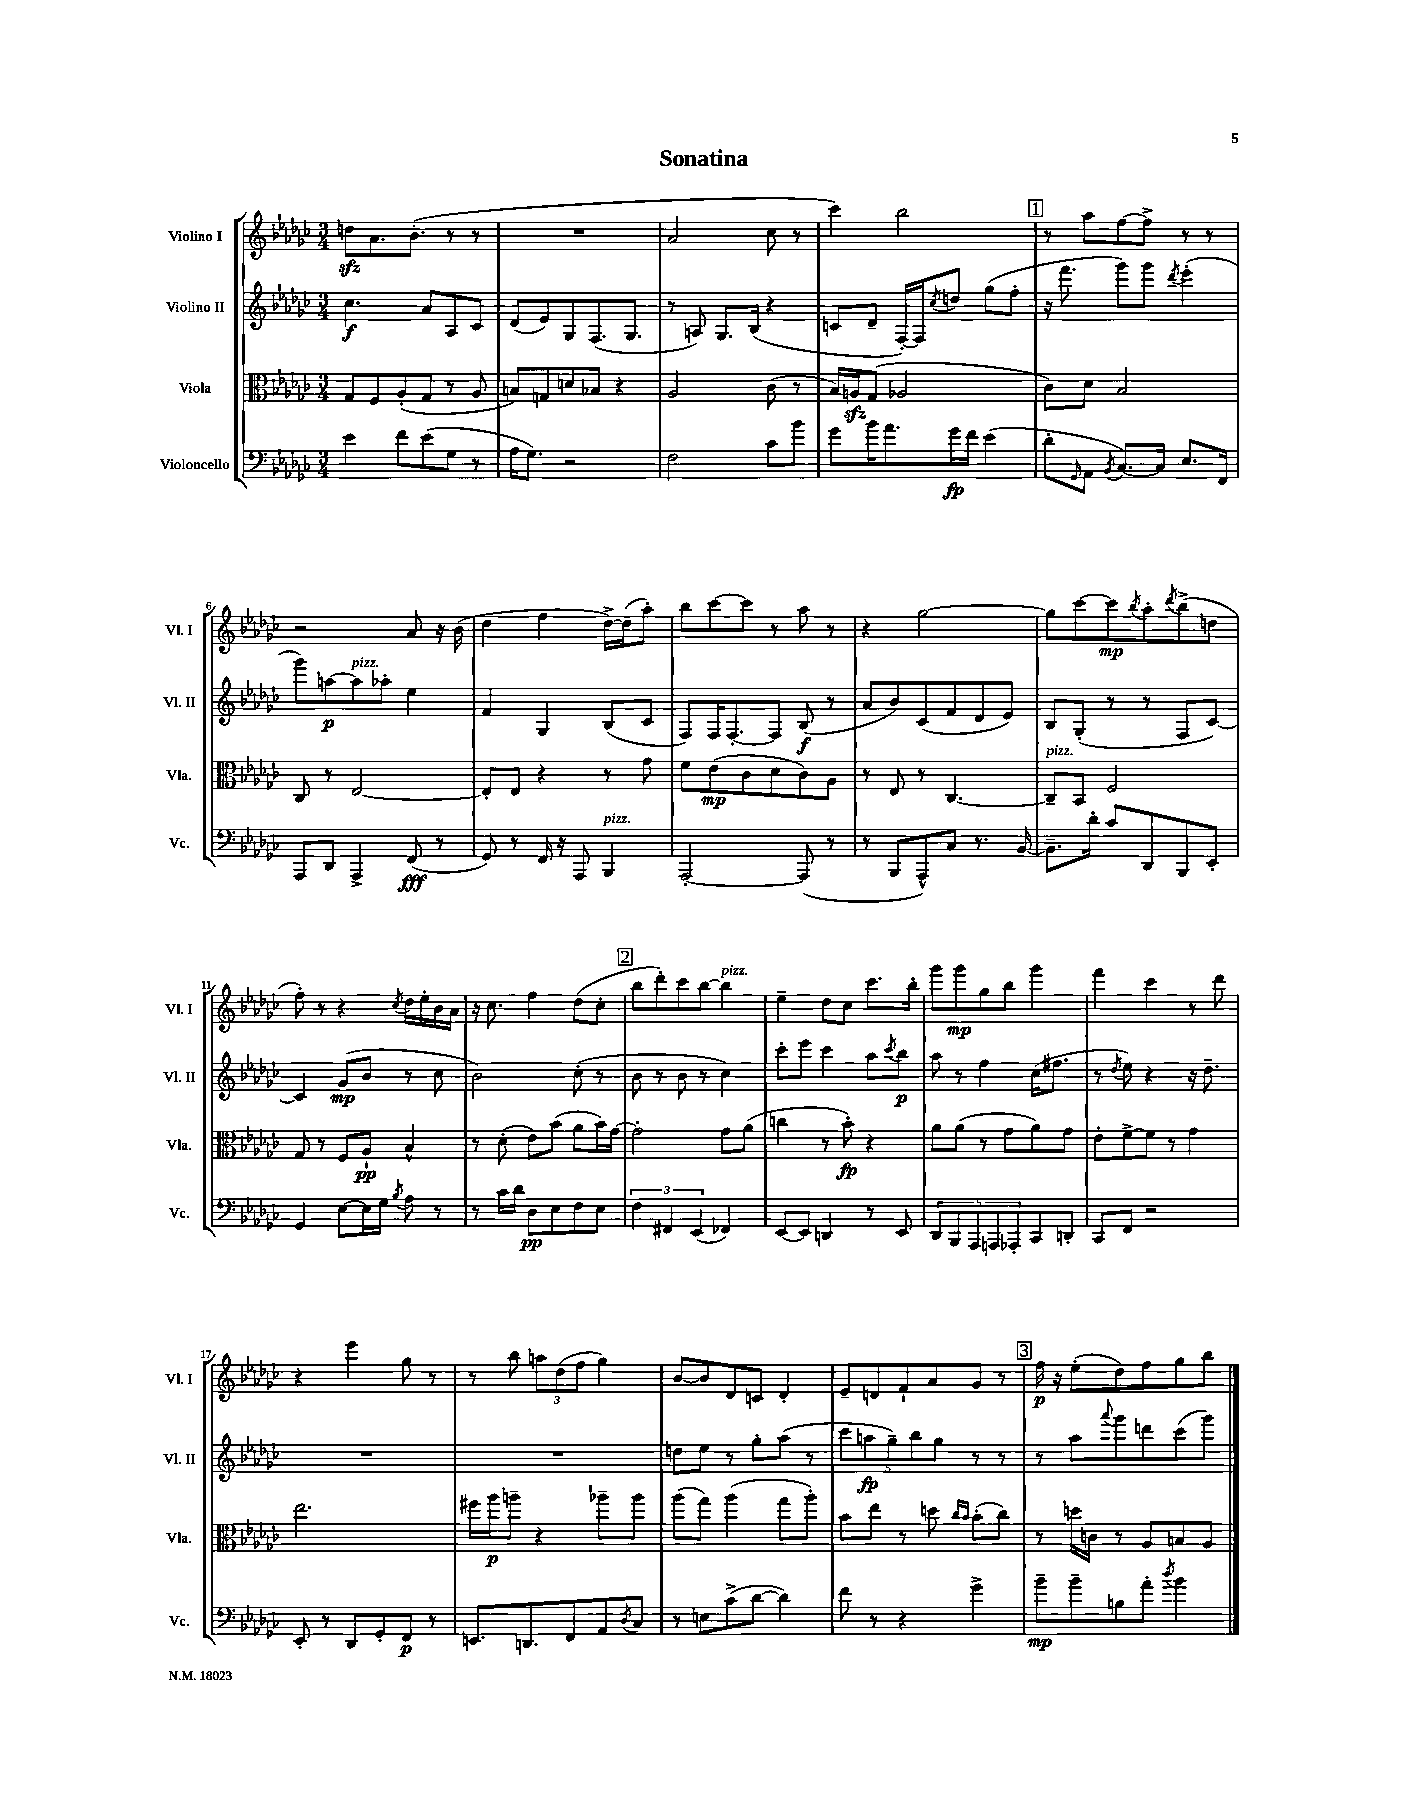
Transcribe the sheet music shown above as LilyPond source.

\header { title = "Sonatina" }
<<
\new StaffGroup <<
\new Staff = "s0" \with { instrumentName = "Violino I" shortInstrumentName = "Vl. I" } {
    \clef treble \key ges \major \numericTimeSignature \time 3/4
    d''8\sfz aes'8. bes'8.-.( r8 r8 |
    R2. |
    aes'2 ces''8 r8 |
    ces'''4) bes''2 |
    \mark \markup { \box "1" } r8 aes''8 f''8~ f''8-> r8 r8 |
    r2 aes'8 r16 bes'16( |
    des''4 f''4 des''16~->) des''16( aes''8-.) |
    bes''8 ces'''8~ ces'''8 r8 aes''8 r8 |
    r4 ges''2~ |
    ges''8 ces'''8~ ces'''8\mp \acciaccatura { bes''8 } aes''8-. \acciaccatura { des'''8 } bes''8->( d''8 |
    f''8-.) r8 r4 \acciaccatura { ces''8 } des''16 ees''16-. bes'16 aes'16 |
    r16 ces''8. f''4 des''8( ces''8-. |
    \mark \markup { \box "2" } bes''8 des'''8-.) ces'''8 bes''8~ bes''4^\markup { \italic "pizz." } |
    ees''4-- des''8 ces''8 ces'''8. bes''16-. |
    ges'''8 ges'''8\mp ges''8 bes''8 ges'''4 |
    f'''4 ces'''4 r8 des'''8 |
    r4 ees'''4 ges''8 r8 |
    r8 bes''8 \tuplet 3/2 { a''8 des''8( f''8 } ges''4) |
    bes'8~ bes'8 des'8 c'8 des'4-. |
    ees'8-- d'8 f'8-! aes'8 ges'8 r8 |
    \mark \markup { \box "3" } f''16\p r16 ees''8-.( des''8) f''8 ges''8 bes''8 \bar "|." |
}
\new Staff = "s1" \with { instrumentName = "Violino II" shortInstrumentName = "Vl. II" } {
    \clef treble \key ges \major \numericTimeSignature \time 3/4
    ces''4.\f aes'8 aes8 ces'8 |
    des'8( ees'8) ges8 f8.( ges8. |
    r8 a8) ges8. bes16( r4 |
    c'8 des'8-- f16~-.) f16 \acciaccatura { ces''8 } d''8 ges''8( f''8-. |
    \mark \markup { \box "1" } r16 f'''8. ges'''8) ges'''8 \acciaccatura { des'''8 } ees'''4-.( |
    ges'''8) a''8~\p a''8^\markup { \italic "pizz." } aes''8-. ees''4 |
    f'4 ges4 bes8( ces'8 |
    f8) f16 f8.~-. f8 bes8\f( r8 |
    aes'8 bes'8) ces'8( f'8 des'8 ees'8) |
    bes8 ges8-.( r8 r8 f8 ces'8~) |
    ces'4 ges'8\mp( bes'8 r8 ces''8 |
    bes'2) ces''8-.( r8 |
    \mark \markup { \box "2" } bes'8 r8 bes'8 r8 ces''4) |
    ces'''8-. ees'''8 ces'''4 aes''8 \acciaccatura { ces'''8 } bes''8\p |
    aes''8 r8 f''4 ces''16( fis''8. |
    r8 \acciaccatura { des''8 } ees''8) r4 r16 des''8.-- |
    R2. |
    R2. |
    d''8 ees''8 r8 ges''8-. aes''8( r8 |
    \tuplet 5/4 { ces'''8 a''8\fp ges''8--) bes''8 ges''8 } r8 r8 |
    \mark \markup { \box "3" } r8 aes''8 \appoggiatura { aes'''8 } ges'''8 d'''8 ces'''8( ges'''8) \bar "|." |
}
\new Staff = "s2" \with { instrumentName = "Viola" shortInstrumentName = "Vla." } {
    \clef alto \key ges \major \numericTimeSignature \time 3/4
    ges8 f8 aes8-.( ges8 r8 aes8 |
    b8) g8 d'8 bes8 r4 |
    aes2 ces'8( r8 |
    bes16) a16\sfz ges8( aes2 |
    \mark \markup { \box "1" } ces'8) des'8 bes2 |
    ces8 r8 ees2~ |
    ees8-. ees8 r4 r8 ges'8 |
    f'8 ees'8\mp( ces'8 des'8 ces'8) aes8 |
    r8 ees8 r8 ces4.~ |
    ces8--^\markup { \italic "pizz." } bes,8 f2 |
    ges8 r8 f8 aes8-!\pp bes4-^ |
    r8 des'8-.( ees'8) bes'8( aes'8 bes'16) ges'16~ |
    \mark \markup { \box "2" } ges'2-. ges'8 aes'8( |
    c''4 r8 bes'8-.\fp) r4 |
    aes'8 aes'8( r8 ges'8 aes'8) ges'8 |
    ees'8-. f'8~-> f'8 r8 ges'4 |
    ees''2. |
    fis''16 aes''16\p a''8-- r4 aes''8-- aes''8 |
    aes''8( ges''8) aes''4( ges''8 aes''8-.) |
    bes'8 ees''8 r8 d''8 \grace { ces''16 bes'16 } bes'8-.( ces''8) |
    \mark \markup { \box "3" } r8 d''16 c'16 r8 aes8 b8 aes8 \bar "|." |
}
\new Staff = "s3" \with { instrumentName = "Violoncello" shortInstrumentName = "Vc." } {
    \clef bass \key ges \major \numericTimeSignature \time 3/4
    ees'4 f'8 ees'8( ges8 r8 |
    aes16 ges8.) r2 |
    f2 ces'8 bes'8 |
    ges'8 bes'16 aes'8. ges'16\fp f'16 ees'4( |
    \mark \markup { \box "1" } des'8-. \grace { ges,16 } aes,8 \acciaccatura { bes,8 } ces8.~) ces16 ees8. f,16 |
    aes,,8 des,8 aes,,4-> f,8\fff( r8 |
    ges,8) r8 f,16 r16 aes,,8 bes,,4^\markup { \italic "pizz." } |
    aes,,2~-. aes,,8( r8 |
    r8 bes,,8 aes,,8-^) ces8 r8. bes,16~ |
    bes,8.-- des'16-. ces'8 des,8 bes,,8 ees,8-. |
    ges,4 ees8~ ees16 ges16 \acciaccatura { bes8 } aes8 r8 |
    r8 ces'16 des'16 des8\pp ees8 f8 ees8 |
    \mark \markup { \box "2" } \tuplet 3/2 { f4 fis,4 ees,4( } fes,4) |
    ees,8~ ees,8 d,4 r8 ees,8 |
    \tuplet 5/4 { des,8 bes,,8 aes,,8 a,,8 aes,,8-. } ces,8 d,8-. |
    ces,8 f,8 r2 |
    ees,8-. r8 des,8 ges,8-. f,8\p r8 |
    e,8. d,8. f,8 aes,8 \acciaccatura { des8 } ces8 |
    r8 e8 ces'8->( des'8~ des'4) |
    f'8 r8 r4 ges'4-> |
    \mark \markup { \box "3" } bes'8--\mp bes'8-- b8 aes'8-. \acciaccatura { des''8 } bes'4 \bar "|." |
}
>>
>>
